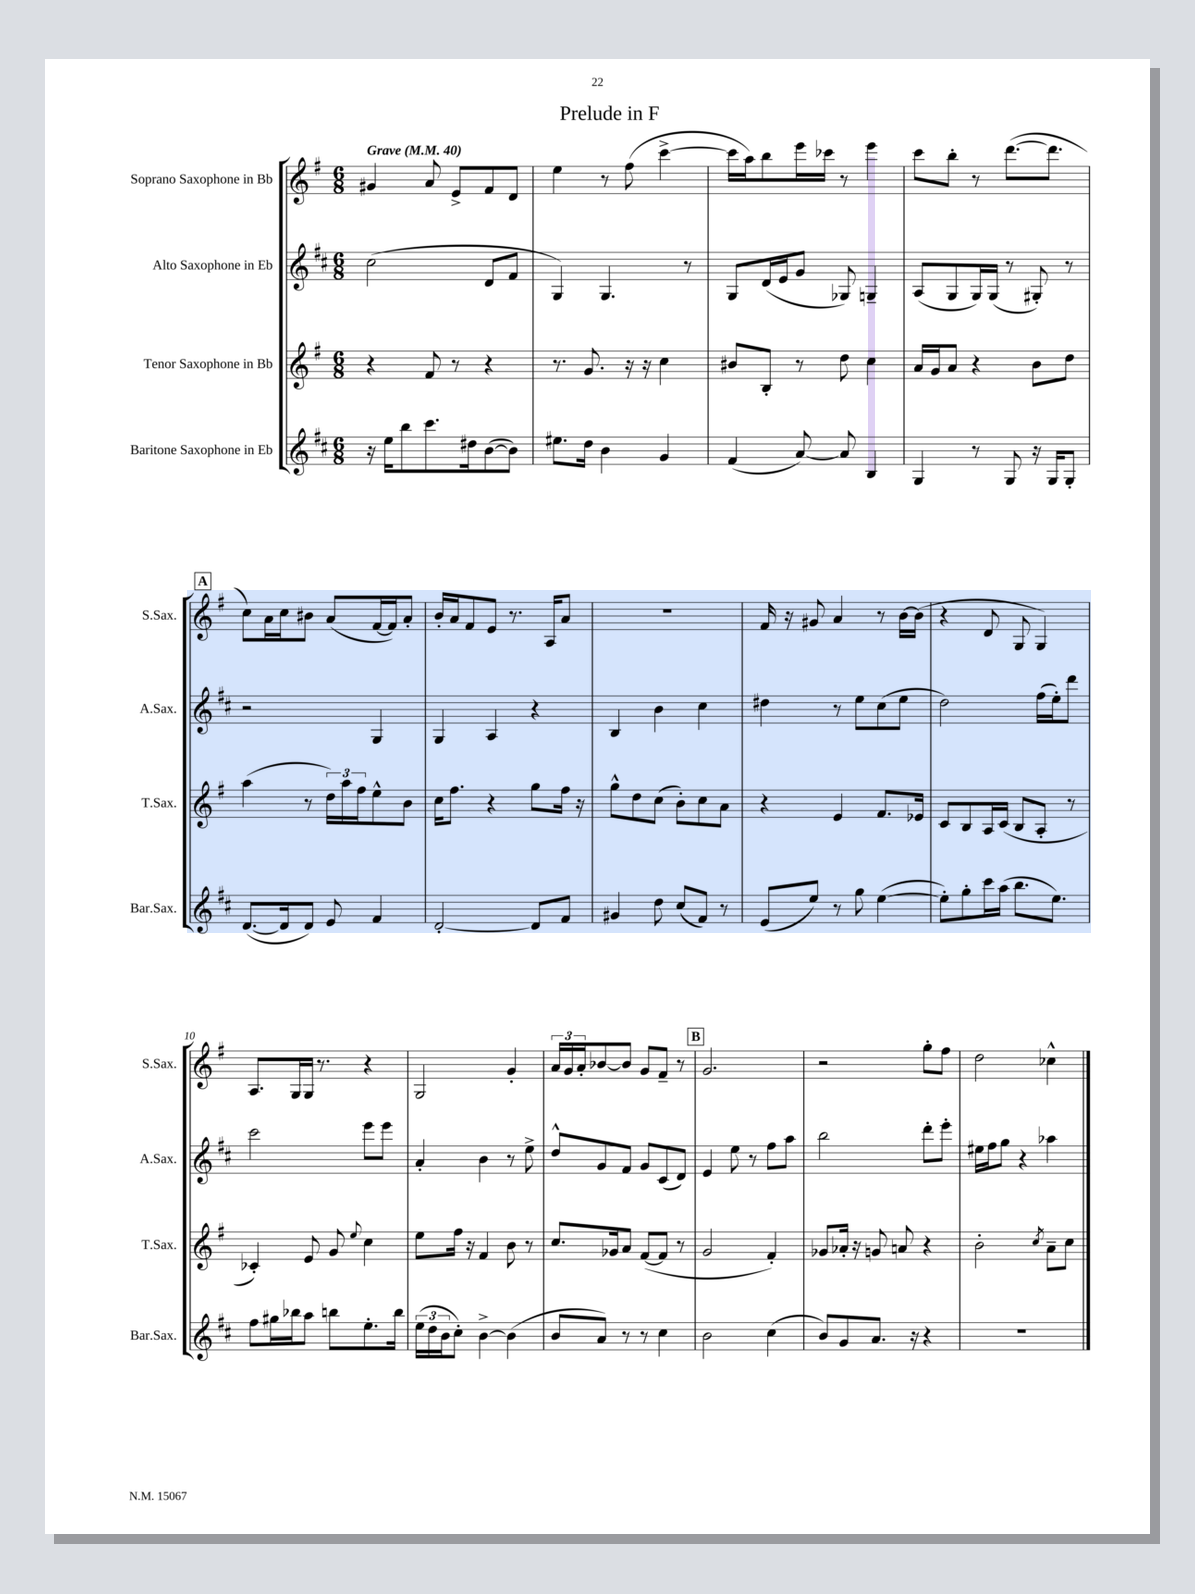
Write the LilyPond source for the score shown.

\header { title = "Prelude in F" }
<<
\new StaffGroup <<
\new Staff = "s0" \with { instrumentName = "Soprano Saxophone in Bb" shortInstrumentName = "S.Sax." } {
    \clef treble \key g \major \numericTimeSignature \time 6/8 \tempo "Grave" 4 = 40
    gis'4 a'8 e'8-> fis'8 d'8 |
    e''4 r8 fis''8( c'''4~-> |
    c'''16 a''16) b''8 e'''16 ces'''16 r8 e'''4 |
    c'''8 b''8-. r8 d'''8.~( d'''8. |
    \mark \markup { \box "A" } c''8) a'16 c''16 bis'8 a'8( fis'16~ fis'16) a'8-. |
    b'16-. a'16 fis'8 e'8 r8. a16 a'8 |
    R2. |
    fis'16 r16 gis'8 a'4 r8 b'16~ b'16( |
    r4 d'8 g8 g4) |
    a8. g16 g16 r8. r4 |
    g2 g'4-. |
    \tuplet 3/2 { a'16 g'16 a'16-. } bes'8~ bes'8 g'8 fis'8-- r8 |
    \mark \markup { \box "B" } g'2. |
    r2 g''8-. fis''8 |
    d''2 ces''4-^ \bar "|." |
}
\new Staff = "s1" \with { instrumentName = "Alto Saxophone in Eb" shortInstrumentName = "A.Sax." } {
    \clef treble \key d \major \numericTimeSignature \time 6/8
    cis''2( d'8 fis'8 |
    g4) g4. r8 |
    g8 d'16( e'16 g'8 ges8) g4-- |
    a8( g8 g16) g16( r8 gis8-.) r8 |
    \mark \markup { \box "A" } r2 g4 |
    g4 a4 r4 |
    b4 b'4 cis''4 |
    dis''4 r8 e''8 cis''8( e''8 |
    d''2) fis''16( e''16-.) d'''8 |
    cis'''2 e'''8 e'''8 |
    a'4-. b'4 r8 e''8-> |
    d''8-^ g'8 fis'8 g'8 cis'8( d'8) |
    \mark \markup { \box "B" } e'4 e''8 r8 fis''8 a''8 |
    b''2 d'''8-. e'''8-. |
    eis''16 fis''16 g''8 r4 aes''4 \bar "|." |
}
\new Staff = "s2" \with { instrumentName = "Tenor Saxophone in Bb" shortInstrumentName = "T.Sax." } {
    \clef treble \key g \major \numericTimeSignature \time 6/8
    r4 fis'8 r8 r4 |
    r8. g'8. r16 r16 c''4 |
    bis'8 b8-. r8 d''8 c''4 |
    a'16 g'16 a'8 r4 b'8 d''8 |
    \mark \markup { \box "A" } a''4( r8 \tuplet 3/2 { d''16) a''16 fis''16 } e''8-^ b'8 |
    c''16 fis''8. r4 g''8 fis''16 r16 |
    g''8-^ d''8 c''8( b'8-.) c''8 a'8 |
    r4 e'4 fis'8. ees'16 |
    c'8 b8 a16 c'16( b8 a8-. r8 |
    ces'4-.) e'8 g'8 \appoggiatura { e''8 } c''4 |
    e''8 fis''16 r16 fis'4 b'8 r8 |
    c''8. ges'16 a'8 fis'8~( fis'8 r8 |
    \mark \markup { \box "B" } g'2 fis'4-.) |
    ges'8 aes'16-. r16 g'8 a'8 r4 |
    b'2-. \acciaccatura { c''8 } a'8-- c''8 \bar "|." |
}
\new Staff = "s3" \with { instrumentName = "Baritone Saxophone in Eb" shortInstrumentName = "Bar.Sax." } {
    \clef treble \key d \major \numericTimeSignature \time 6/8
    r16 e''16 b''8 cis'''8. dis''16 b'8~( b'8) |
    eis''8. d''16 b'4 g'4 |
    fis'4( a'8~) a'8 b4 |
    g4 r8 g8 r16 g16 g8-. |
    \mark \markup { \box "A" } d'8.~( d'16 d'8) e'8 fis'4 |
    d'2~-. d'8 fis'8 |
    gis'4 d''8 cis''8( fis'8) r8 |
    e'8( e''8) r8 g''8 e''4~( |
    e''8-.) g''8-. cis'''16 a''16( b''8. e''8.) |
    fis''8 gis''16 bes''16 a''8 b''8 e''8.-. b''16 |
    \tuplet 3/2 { e''16( d''16 b'16 } cis''8-.) b'4~-> b'4( |
    b'8 a'8) r8 r8 cis''4 |
    \mark \markup { \box "B" } b'2 cis''4( |
    b'8) g'8 a'8. r16 r4 |
    R2. \bar "|." |
}
>>
>>
